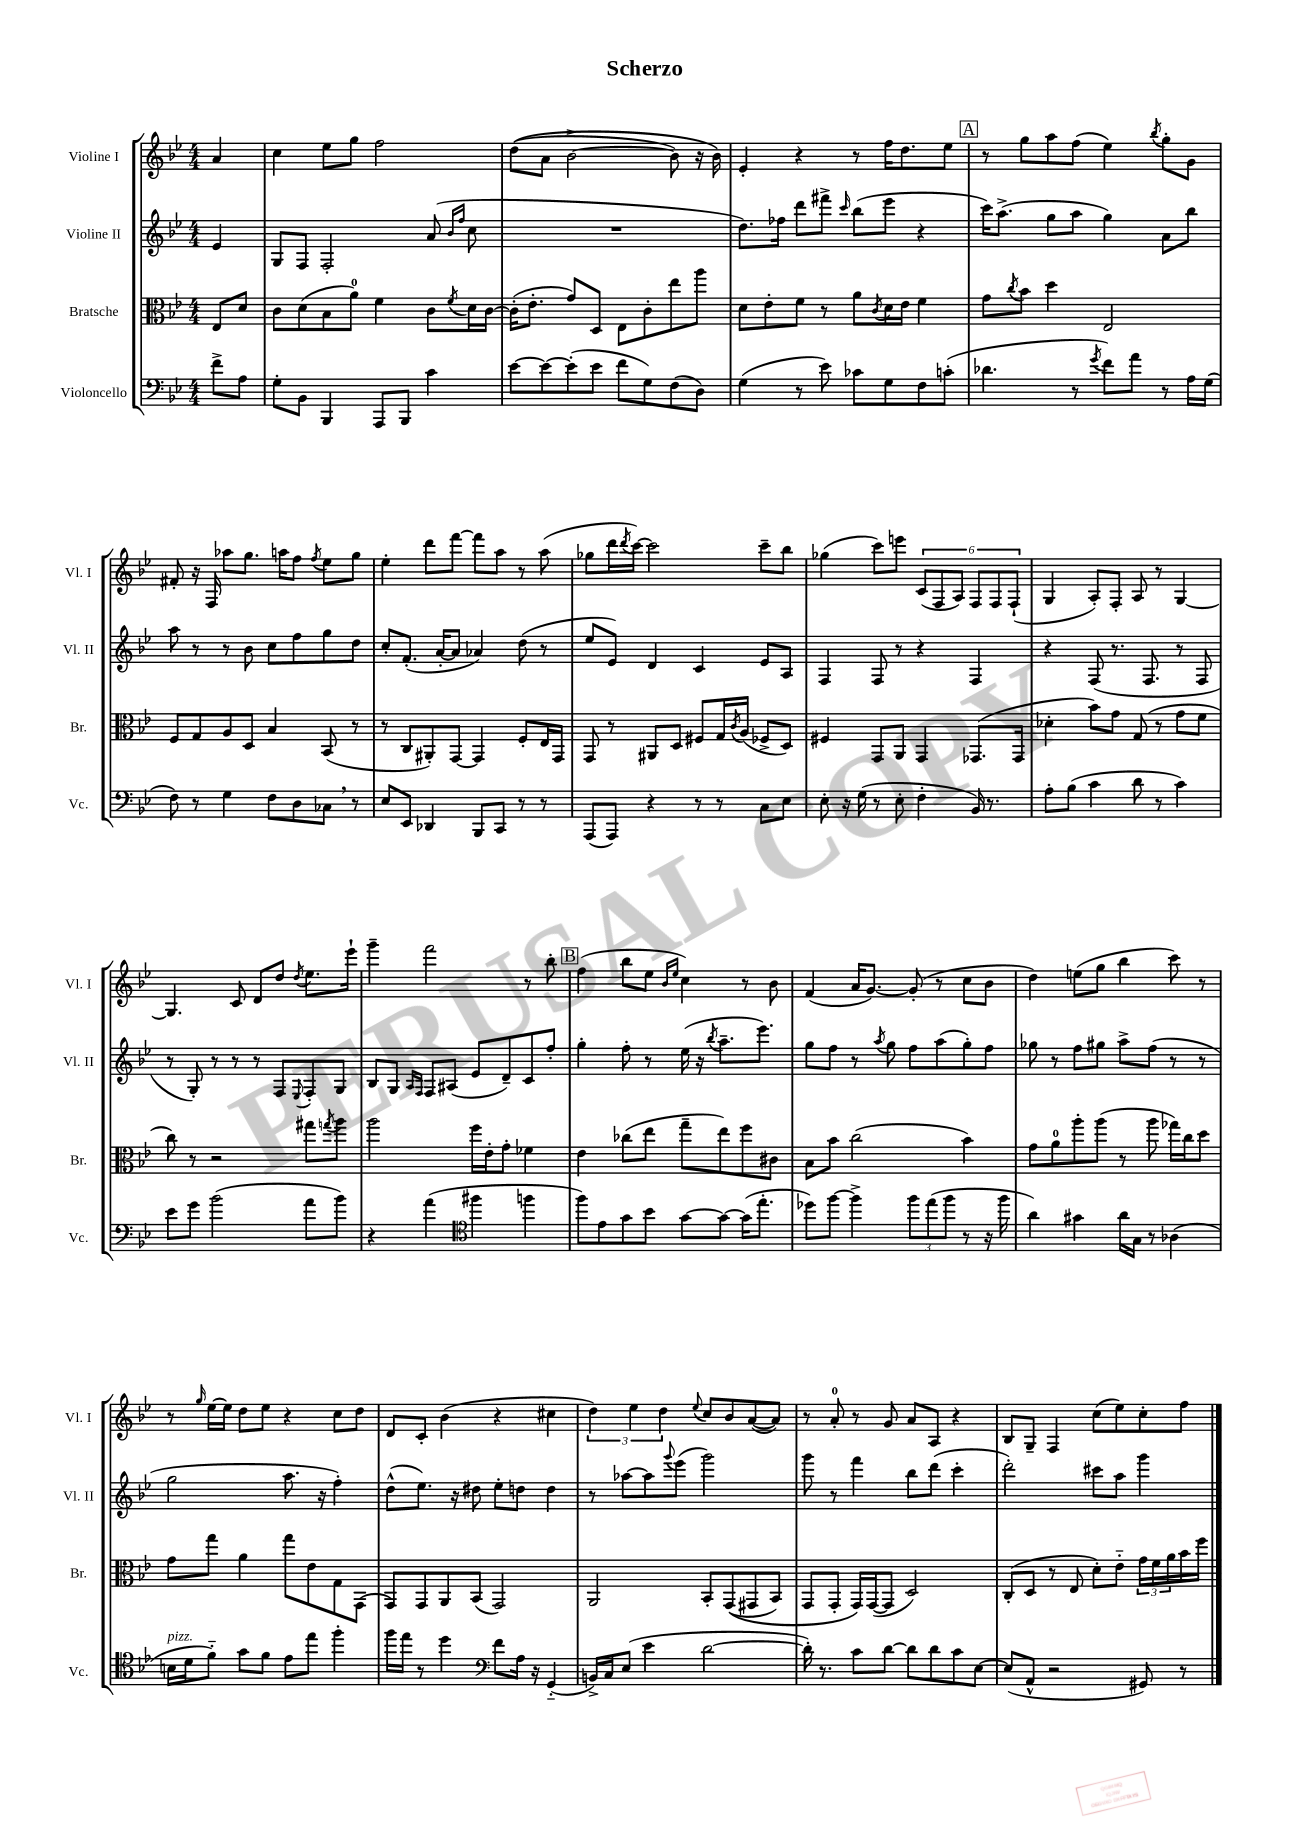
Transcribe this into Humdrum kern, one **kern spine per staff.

**kern	**kern	**kern	**kern
*part4	*part3	*part2	*part1
*staff4	*staff3	*staff2	*staff1
*I"Violoncello	*I"Bratsche	*I"Violine II	*I"Violine I
*I'Vc.	*I'Br.	*I'Vl. II	*I'Vl. I
*clefF4	*clefC3	*clefG2	*clefG2
*k[b-e-]	*k[b-e-]	*k[b-e-]	*k[b-e-]
*M4/4	*M4/4	*M4/4	*M4/4
=	=	=	=
8f^\L	8E-/L	4e-/	4a/
8A\J	8d/J	.	.
=1	=1	=1	=1
8G'\L	8c\L	8G/L	4cc\
8BB-\J	(8d\	8F/J	.
4BBB-/	8B-\	2F'/	8ee-\L
.	8a\J)	.	8gg\J
8AAA/L	4f\	.	2ff\
8BBB-/J	.	.	.
4c\	8c\L	(8a/	.
.	.	16qqb-/LL	.
.	8qf/	16qqff/JJ	.
.	16d\L	8cc\	.
.	[16c\JJ	.	.
=2	=2	=2	=2
[8e-\L	(16c'\KL]	1r	((8dd\L
.	8.e-'\J	.	.
8e-\_	.	.	8a\J
(8e-'\]	8g/L)	.	[2b-^\
8e-\J	8D/J	.	.
8f\L	8E-\L	.	.
8G\)	8c'\	.	.
(8F\	8ee-\	.	8b-\])
8D\J)	8aa\J	.	16r
.	.	.	16b-\)
=3	=3	=3	=3
(4G\	8d\L	8.dd\L)	4e-'/
.	8e-'\	.	.
.	.	16ff-X\Jk	.
8r	8f\J	8ddd\L	4r
8e-\)	8r	8fff#X^\J	.
.	.	16qqccc/	.
8c-X\L	8a\L	(8bb-\L	8r
.	8qc/	.	.
8G\	16d\L	8eee-\J	16ff\KL
.	16e-\JJ	.	8.dd\
8F\	4f\	4r	.
(8cn'\J	.	.	8ee-\J
!!LO:REH:place=s1:t=A
=4	=4	=4	=4
4.d-X\	8g\L	16ccc\KL)	8r
.	.	(8.aa^\J	.
.	8qcc/	.	.
.	8b-\J	.	8gg\L
.	4dd\	8gg\L	8aa\
8r	.	8aa\J	(8ff\J
8qg/	.	.	.
8f\L)	2E-/	4gg\)	4ee-\)
8a\J	.	.	.
.	.	.	8qbb-/
8r	.	8a\L	8gg'\L
16A\LL	.	8bb-\J	8g\J
(16G\JJ	.	.	.
!!LO:LB:g=z
=5	=5	=5	=5
8F\)	8F/L	8aa\	8f#X'/
8r	8G/	8r	16r
.	.	.	16F/
4G\	8A/	8r	8aa-X\L
.	8D/J	8b-\	8.gg\J
8F\L	4B-/	8cc\L	.
.	.	.	16aan\KL
8D\	.	8ff\	8ff\J
.	.	.	8qff/
8C-X,\J	(8BB-/	8gg\	8ee-\L
8r	8r	8dd\J	8gg\J
=6	=6	=6	=6
8E-/L	8r	8cc'/L	4ee-'\
8EE-/J	8C/L	(8.f'/J	.
4DD-X/	8AA#X'/)	.	8ddd\L
.	.	[16a'/KL	.
.	[8GG/J	8a/J]	[8fff\J
8BBB-/L	4GG/]	4a-X/)	8fff\L]
8CC/J	.	.	8aa\J
8r	8F'/L	(8dd\	8r
8r	16E-/L	8r	(8aa\
.	16GG/JJ	.	.
=7	=7	=7	=7
(8AAA/L	8GG/	8ee-/L	8gg-X\L
8AAA/J)	8r	8e-/J)	16ddd\L
.	.	.	8qddd/
.	.	.	[16ccc\JJ)
4r	8AA#X/L	4d/	2ccc\]
.	8D/J	.	.
8r	8F#X/L	4c/	.
8r	16G/L	.	.
.	8qc/	.	.
.	(16A/JJ	.	.
8C\L	8F-X^/L	8e-/L	8ccc~\L
8E-\J	8D/J)	8A/J	8bb-\J
=8	=8	=8	=8
8E-'\	4F#X/	4F/	(4gg-X\
16r	.	.	.
(16G\	.	.	.
8r	8GG/L	8F/	8ccc\L)
8E-'\	8AA/J	8r	8eeen\J
4F'\	4GG/	4r	(12c/L
.	.	.	12F/
.	.	.	12A/J)
16BB-/)	(8.GG-X/L	4F/	12F/L
8.r	.	.	.
.	.	.	12F/
.	.	.	(12F`/J
.	16GG-/Jk	.	.
=9	=9	=9	=9
8A'\L	4d-X'\	4r	4G/
(8B-\J	.	.	.
4c\	8b-\L)	(8F/	8A'/L)
.	8g\J	8.r	8F'/J
8d\	(8G/	.	8A/
.	.	8.F/	.
8r	8r	.	8r
4c\)	8g\L	8r	[4G/
.	8f\J	8F/	.
!!LO:LB:g=z
=10	=10	=10	=10
8e-\L	8cc\)	8r	4.G/]
8g\J	8r	8G'/)	.
(2b-\	2r	8r	.
.	.	8r	8c/
.	.	8r	8d/L
.	.	8F/L	8dd/J
.	.	8qqE-/	8qdd/
8a\L	8gg#X\L	8F'/	8.ee-\L
.	8qggn/	.	.
8b-\J)	8aa\J	8G/J	.
.	.	.	16eee-`\Jk
=11	=11	=11	=11
4r	2aa\	8B-/L	4ggg~\
.	.	8G/J	.
.	.	16qqA/LL	.
.	.	16qqF/JJ	.
(4a\	.	8F/L	2fff\
.	.	(8A#X/J	.
*clefC4	*	*	*
4ff#X\	16ff\LL	8e-/L	.
.	16e-'\J	.	.
.	8g'\J	8d~/)	.
4ffn\	4f-X\	8c/	8r
.	.	8ff'/J	8bb-'\
!!LO:REH:place=s1:t=B
=12	=12	=12	=12
8ff\L)	4e-\	4gg'\	(4ff\
8e-\	.	.	.
8g\	(8cc-X\L	8ff'\	8bb-\L
8b-\J	8ee-\J	8r	8ee-\J
.	.	.	16qqb-/LL
.	.	.	16qqee-/JJ
[8g\L	8gg~\L	(16ee-\	4cc\)
.	.	16r	.
.	.	8qbb-/	.
8g\J_	8ee-\)	8.aa~\L	.
(16g\KL]	8ff\	.	8r
8.ee-'\J	.	8.eee-\J)	.
.	8c#X\J	.	8b-\
=13	=13	=13	=13
8dd-X\L)	8B-\L	8gg\L	(4f/
[8ff\J	8b-\J	8ff\J	.
4ff^\]	(2cc\	8r	16a/KL
.	.	.	[8.g/J)
.	.	8qaa/	.
.	.	8gg\	.
12ff\L	.	8ff\L	(8g'/]
(12ee-\	.	.	.
.	.	(8aa\	8r
12ff\J	.	.	.
8r	4b-\)	8gg'\)	8cc\L
16r	.	8ff\J	8b-\J
16ff\	.	.	.
=14	=14	=14	=14
4a\)	8g\L	8gg-X\	4dd\)
.	8a\	8r	.
4g#X\	8aa'\	8ff\L	(8een\L
.	(8aa\J	8gg#X\J	8gg\J
16a\LL	8r	8aa^\L	4bb-\
16G\JJ	.	.	.
8r	8aa\	(8ff\J	.
(4A-X\	16gg-X\LL)	8r	8ccc\)
.	16cc\J	.	.
.	8dd\J	8r	8r
!!LO:LB:g=z
=15	=15	=15	=15
!LO:TX:a:i:t=pizz.	!	!	!
16Bn\LL	8g\L	2gg\	8r
16d\J	.	.	.
.	.	.	16qqgg/
8f\J)	8gg\J	.	[16ee-\LL
.	.	.	16ee-\JJ]
8g\L	4a\	.	8dd\L
8f\J	.	.	8ee-\J
8e-\L	8gg\L	8.aa\	4r
8ee-\J	8e-\	.	.
.	.	16r	.
4ff'\	8G\	4ff'\)	8cc\L
.	(8GG\J	.	8dd\J
=16	=16	=16	=16
16ff\LL	8GG/L)	(8dd^^\L	8d/L
16ee-\JJ	.	.	.
8r	8GG/	8.ee-\J)	8c'/J
4dd\	8AA/	.	(4b-\
.	.	16r	.
.	(8BB-/J	8dd#X\	.
*clefF4	*	*	*
8f\L	2GG/)	8ee-'\L	4r
16A\Jk	.	8ddn\J	.
16r	.	.	.
(4GG/	.	4dd\	4cc#X\
=17	=17	=17	=17
16BBn^/LL)	2AA/	8r	6dd\)
16C/J	.	.	.
(8E-/J	.	[8aa-X\L	.
.	.	.	6ee-\
4e-\	.	8aa-\]	.
.	.	.	6dd\
.	.	8qqggg/	.
.	.	(8eee-\J	.
.	.	.	8qqee-/
[2d\	8BB-'/L	2ggg\)	8cc/L
.	((8GG/	.	8b-/
.	8GG#X/	.	([8a/
.	8BB-/J)	.	8a/J])
=18	=18	=18	=18
16d'\])	8GG/L	8ggg\	8r
8.r	.	.	.
.	8GG'/J	8r	8a'/
8c\L	16GG/LL)	4fff\	8r
.	([16GG/J	.	.
[8d\J	8GG/J]	.	8g/
8d\L]	2D/)	8bb-\L	8a/L
8d\	.	(8ddd\J	8A/J
8c\	.	4ccc'\	4r
[8E-\J	.	.	.
=19	=19	=19	=19
(8E-/L]	(8C'/L	2ddd'\)	8B-/L
8AA^^/J	8D/J	.	8G~/J
2r	8r	.	4F/
.	8E-/	.	.
.	8d'\L)	8ccc#X\L	(8cc\L
.	8e-\J	8aa\J	8ee-\)
8GG#X/)	24g\LL	4ggg\	8cc'\
.	24f\	.	.
.	24a\	.	.
8r	16b-\	.	8ff\J
.	16ff\JJ	.	.
==	==	==	==
*-	*-	*-	*-
